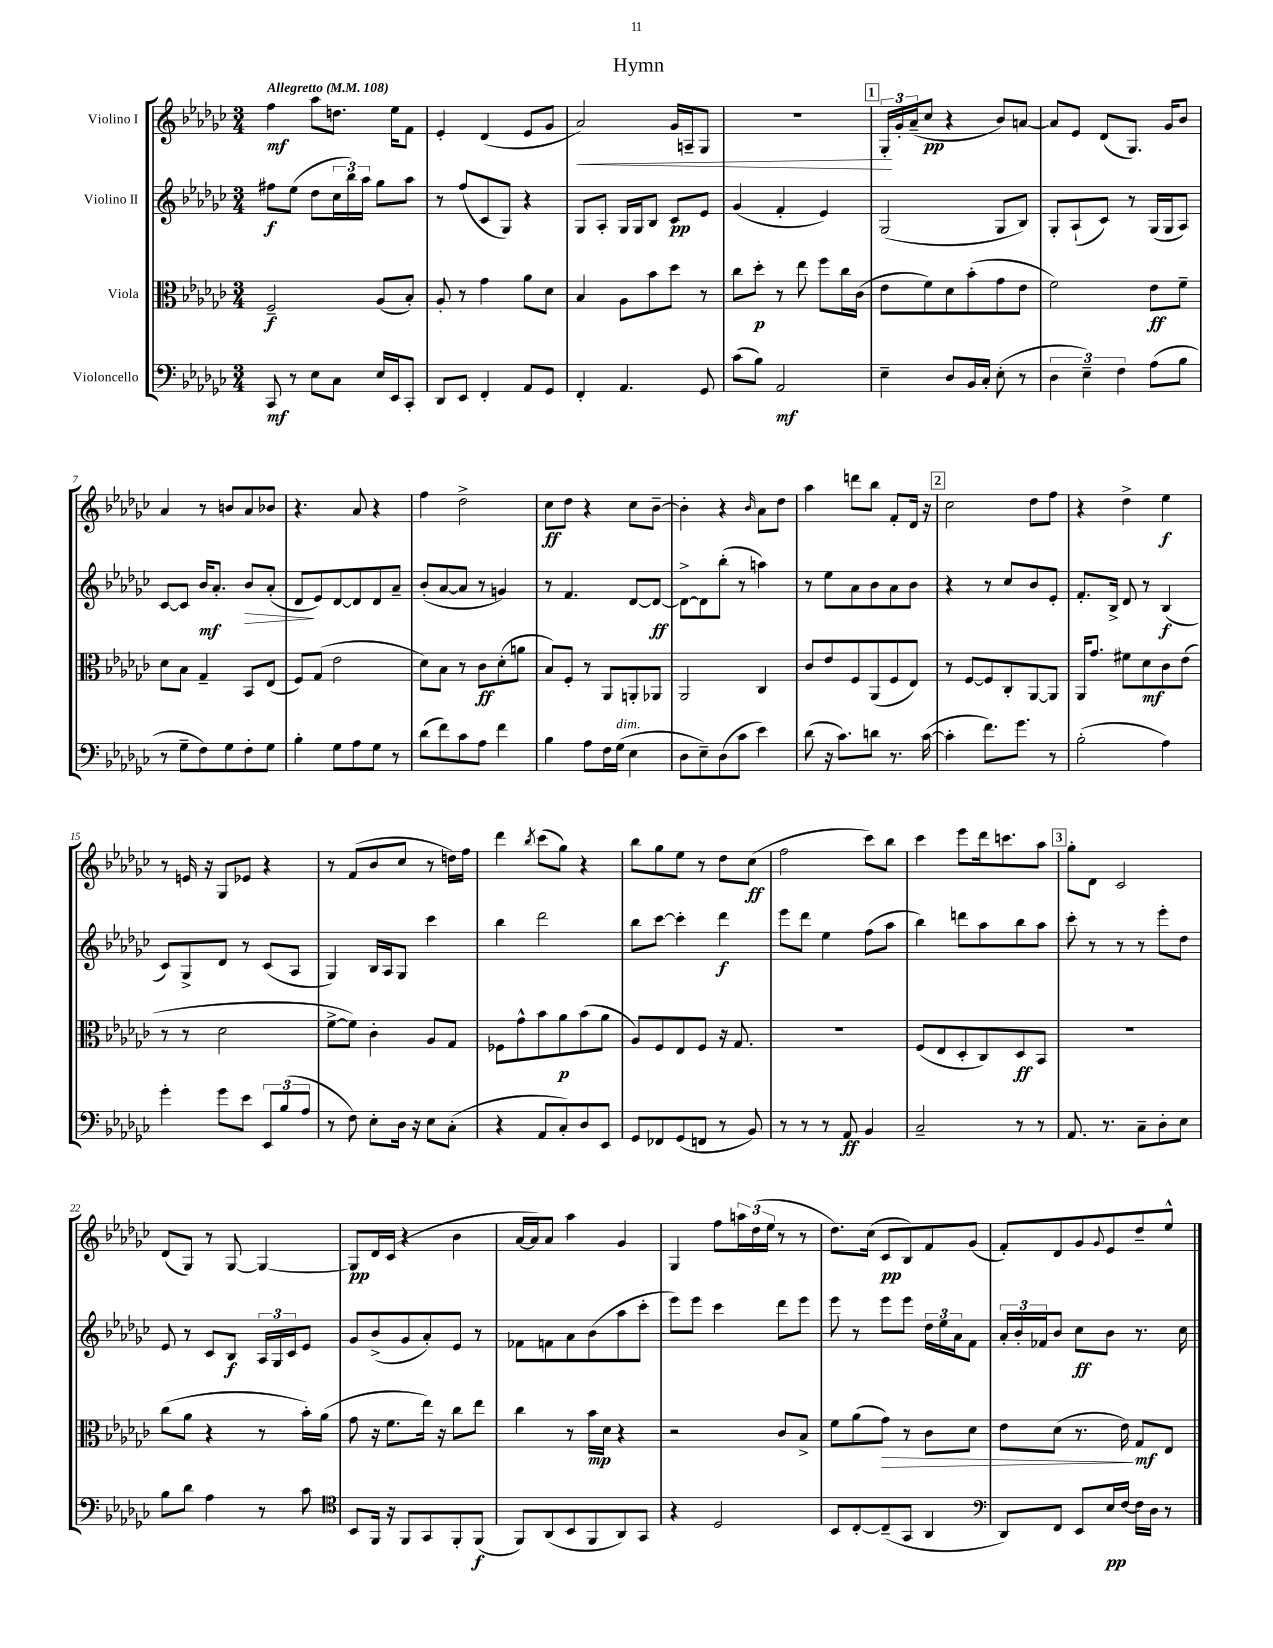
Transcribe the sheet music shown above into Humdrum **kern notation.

**kern	**dynam	**kern	**dynam	**kern	**dynam	**kern	**dynam
*part4	*part4	*part3	*part3	*part2	*part2	*part1	*part1
*staff4	*staff4	*staff3	*staff3	*staff2	*staff2	*staff1	*staff1
*I"Violoncello	*	*I"Viola	*	*I"Violino II	*	*I"Violino I	*
*clefF4	*	*clefC3	*	*clefG2	*	*clefG2	*
*k[b-e-a-d-g-c-]	*	*k[b-e-a-d-g-c-]	*	*k[b-e-a-d-g-c-]	*	*k[b-e-a-d-g-c-]	*
*M3/4	*	*M3/4	*	*M3/4	*	*M3/4	*
*MM108	*	*MM108	*	*MM108	*	*MM108	*
=1	=1	=1	=1	=1	=1	=1	=1
!	!	!	!	!	!	!LO:TX:a:B:t=Allegretto	!
8CC-/	mf	2F~/	f	8ff#X\L	f	4ff\	mf
8r	.	.	.	(8ee-\J	.	.	.
8E-\L	.	.	.	8dd-\L	.	8aa-\L	.
8C-\J	.	.	.	24cc-\L	.	8.ddn\J	.
.	.	.	.	24bb-\)	.	.	.
.	.	.	.	24aa-\JJ	.	.	.
16E-/LL	.	(8A-/L	.	8gg-\L	.	.	.
16EE-/J	.	.	.	.	.	16ee-\KL	.
8CC-'/J	.	8B-'/J)	.	8aa-\J	.	8f\J	.
=2	=2	=2	=2	=2	=2	=2	=2
8DD-/L	.	8A-'/	.	8r	.	4e-'/	.
8EE-/J	.	8r	.	(8ff/L	.	.	.
4FF'/	.	4g-\	.	8c-/	.	(4d-/	.
.	.	.	.	8G-/J)	.	.	.
8AA-/L	.	8a-\L	.	4r	.	8e-/L	.
8GG-/J	.	8d-\J	.	.	.	8g-/J	.
=3	=3	=3	=3	=3	=3	=3	=3
!	!	!	!	!	!	!	!LO:HP:b
4FF'/	.	4B-/	.	8G-/L	.	2a-/)	<
.	.	.	.	8A-'/J	.	.	.
4.AA-/	.	8A-\L	.	16G-/LL	.	.	.
.	.	.	.	16G-/J	.	.	.
.	.	8b-\	.	8B-/J	.	.	.
.	.	8dd-\J	.	8c-/L	pp	16g-/LL	.
.	.	.	.	.	.	16An~/J	.
8GG-/	.	8r	.	8e-/J	.	8G-/J	.
=4	=4	=4	=4	=4	=4	=4	=4
(8c-\L	.	8cc-\L	.	(4g-/	.	2.r	.
8B-\J)	.	8dd-'\J	p	.	.	.	.
2AA-/	mf	8r	.	4f'/	.	.	.
.	.	8ee-\	.	.	.	.	.
.	.	8ff\L	.	4e-/)	.	.	.
.	.	16cc-\L	.	.	.	.	.
.	.	(16c-\JJ	.	.	.	.	.
!!LO:REH:place=s1:t=1
=5	=5	=5	=5	=5	=5	=5	=5
4E-~\	.	8e-\L	.	(2G-/	.	24G-'/LL	.
.	.	.	.	.	.	24g-'/	[
.	.	.	.	.	.	(24a-~/J	.
.	.	8f\)	.	.	.	8cc-/J	pp
8D-/L	.	8d-\	.	.	.	4r	.
16BB-/L	.	(8b-'\	.	.	.	.	.
16C-'/JJ	.	.	.	.	.	.	.
(8E-'\	.	8g-\	.	8G-/L	.	8b-/L)	.
8r	.	8e-\J	.	8B-/J)	.	[8an/J	.
=6	=6	=6	=6	=6	=6	=6	=6
6D-\	.	2f\)	.	8G-'/L	.	8a/L]	.
.	.	.	.	(8A-`/	.	8e-/J	.
6E-~\)	.	.	.	.	.	.	.
.	.	.	.	8c-/J)	.	(8d-/L	.
6F\	.	.	.	.	.	.	.
.	.	.	.	8r	.	8.G-/J)	.
(8A-\L	.	8e-\L	ff	(16G-/LL	.	.	.
.	.	.	.	16G-/J	.	16g-/KL	.
8B-\J	.	8f~\J	.	8A-/J)	.	8b-/J	.
!!LO:LB:g=z
=7	=7	=7	=7	=7	=7	=7	=7
8r	.	8d-\L	.	[8c-/L	.	4a-/	.
8G-~\L	.	8B-\J	.	8c-/J]	.	.	.
8F\)	.	4G-~/	.	16b-/KL	mf	8r	.
.	.	.	.	8.a-'/J	.	.	.
8G-\	.	.	.	.	.	8bn/L	.
!	!	!	!	!	!LO:HP:b	!	!
8F'\	.	8BB-/L	.	8b-/L	>	8a-/	.
8G-\J	.	(8E-/J	.	(8a-'/J	.	8b-X/J	.
=8	=8	=8	=8	=8	=8	=8	=8
4B-'\	.	8F/L)	.	8d-/L	.	4.r	.
.	.	(8G-/J	.	8e-/)	]	.	.
8G-\L	.	2e-\	.	[8d-/	.	.	.
8A-\	.	.	.	8d-/]	.	8a-/	.
8G-\J	.	.	.	8d-/	.	4r	.
8r	.	.	.	8a-~/J	.	.	.
=9	=9	=9	=9	=9	=9	=9	=9
(8d-\L	.	8d-\L)	.	(8b-'/L	.	4ff\	.
8f\)	.	8B-\J	.	[8a-/	.	.	.
8c-\	.	8r	.	8a-/J]	.	2dd-^\	.
8A-\J	.	8c-\L	ff	8r	.	.	.
4f\	.	(8d-'\	.	4gn/)	.	.	.
.	.	8an\J	.	.	.	.	.
=10	=10	=10	=10	=10	=10	=10	=10
4B-\	.	8B-/L)	.	8r	.	8cc-\L	ff
.	.	8F'/J	.	4.f/	.	8dd-\J	.
8A-\L	.	8r	.	.	.	4r	.
16F\L	.	8AA-/L	.	.	.	.	.
!LO:TX:a:i:t=dim.	!	!	!	!	!	!	!
(16G-\JJ	.	.	.	.	.	.	.
4E-\	.	8AAn'/	.	[8d-/L	.	8cc-\L	.
.	.	8AA-X/J	.	8d-/J_	ff	[8b-~\J	.
=11	=11	=11	=11	=11	=11	=11	=11
8D-\L	.	2AA-/	.	8d-^\L_	.	4b-'\]	.
8E-~\)	.	.	.	8d-\]	.	.	.
(8D-\	.	.	.	(8bb-'\J	.	4r	.
8c-\J	.	.	.	8r	.	.	.
.	.	.	.	.	.	16qqb-/	.
4e-\)	.	4C-/	.	4aan\)	.	8a-\L	.
.	.	.	.	.	.	8dd-\J	.
=12	=12	=12	=12	=12	=12	=12	=12
(8d-\	.	8c-/L	.	8r	.	4aa-\	.
16r	.	8e-/	.	8ee-\L	.	.	.
8.c-\L)	.	.	.	.	.	.	.
.	.	8F/	.	8a-\	.	8dddn\L	.
8dn\J	.	(8AA-/	.	8b-\	.	8bb-\J	.
8.r	.	8F/	.	8a-\	.	8f'/L	.
.	.	8E-/J)	.	8b-\J	.	16d-/Jk	.
([16c-\	.	.	.	.	.	16r	.
!!LO:REH:place=s1:t=2
=13	=13	=13	=13	=13	=13	=13	=13
4c-'\]	.	8r	.	4r	.	2cc-\	.
.	.	[8F/L	.	.	.	.	.
8.f\L)	.	8F/]	.	8r	.	.	.
.	.	8C-'/	.	8cc-/L	.	.	.
8.g-\J	.	.	.	.	.	.	.
.	.	[8AA-/	.	8b-/	.	8dd-\L	.
8r	.	8AA-/J]	.	8e-'/J	.	8ff\J	.
=14	=14	=14	=14	=14	=14	=14	=14
(2B-'\	.	16AA-/KL	.	8.f'/L	.	4r	.
.	.	8.g-/J	.	.	.	.	.
.	.	.	.	16B-^/Jk	.	.	.
.	.	8f#X\L	.	8d-/	.	4dd-^\	.
.	.	8d-\	mf	8r	.	.	.
4A-\)	.	8c-\	.	(4B-/	f	4ee-\	f
.	.	(8e-\J	.	.	.	.	.
!!LO:LB:g=z
=15	=15	=15	=15	=15	=15	=15	=15
4g-'\	.	8r	.	8c-/L)	.	8r	.
.	.	8r	.	8G-^/	.	16en/	.
.	.	.	.	.	.	16r	.
8g-\L	.	2d-\	.	8d-/J	.	8G-/L	.
8e-\J	.	.	.	8r	.	8e-X/J	.
12EE-/L	.	.	.	(8c-/L	.	4r	.
(12B-/	.	.	.	.	.	.	.
.	.	.	.	8A-/J	.	.	.
12A-/J	.	.	.	.	.	.	.
=16	=16	=16	=16	=16	=16	=16	=16
8r	.	[8f^\L	.	4G-/)	.	8r	.
8F\)	.	8f\J])	.	.	.	(8f/L	.
8E-'\L	.	4c-'\	.	16B-/LL	.	8b-/	.
.	.	.	.	16A-/J	.	.	.
16D-\Jk	.	.	.	8G-/J	.	8cc-/J	.
16r	.	.	.	.	.	.	.
8E-\L	.	8A-/L	.	4ccc-\	.	8r	.
(8C-'\J	.	8G-/J	.	.	.	16ddn\LL)	.
.	.	.	.	.	.	16ff\JJ	.
=17	=17	=17	=17	=17	=17	=17	=17
4r	.	8F-X\L	.	4bb-\	.	4ddd-\	.
.	.	8g-^^\	.	.	.	.	.
.	.	.	.	.	.	8qbb-/	.
8AA-/L	.	8b-\	.	2ddd-\	.	(8ccc-\L	.
8C-'/)	.	8a-\	p	.	.	8gg-\J)	.
8D-/	.	(8b-\	.	.	.	4r	.
8EE-/J	.	8a-\J	.	.	.	.	.
=18	=18	=18	=18	=18	=18	=18	=18
8GG-/L	.	8A-/L)	.	8bb-\L	.	8bb-\L	.
8FF-X/	.	8F/	.	[8ccc-\J	.	8gg-\	.
(8GG-/	.	8E-/	.	4ccc-'\]	.	8ee-\J	.
8FFn/J	.	8F/J	.	.	.	8r	.
8r	.	16r	.	4ddd-\	f	8dd-\L	.
.	.	8.G-/	.	.	.	.	.
8BB-/)	.	.	.	.	.	(8cc-\J	ff
=19	=19	=19	=19	=19	=19	=19	=19
8r	.	2.r	.	8eee-\L	.	2ff\	.
8r	.	.	.	8ddd-\J	.	.	.
8r	.	.	.	4ee-\	.	.	.
8AA-/	ff	.	.	.	.	.	.
4BB-/	.	.	.	(8ff\L	.	8ccc-\L)	.
.	.	.	.	8aa-\J	.	8bb-\J	.
=20	=20	=20	=20	=20	=20	=20	=20
2C-~/	.	(8F/L	.	4bb-\)	.	4ccc-\	.
.	.	8E-/	.	.	.	.	.
.	.	8D-'/	.	8dddn\L	.	8eee-\L	.
.	.	8C-/)	.	8aa-\	.	16ddd-\k	.
.	.	.	.	.	.	8.cccn\	.
8r	.	8D-/	ff	8bb-\	.	.	.
8r	.	8BB-/J	.	8aa-\J	.	8aa-\J	.
!!LO:REH:place=s1:t=3
=21	=21	=21	=21	=21	=21	=21	=21
8.AA-/	.	2.r	.	8ccc-'\	.	8gg-'\L	.
.	.	.	.	8r	.	8d-\J	.
8.r	.	.	.	.	.	.	.
.	.	.	.	8r	.	2c-/	.
8C-~\L	.	.	.	8r	.	.	.
8D-'\	.	.	.	8eee-'\L	.	.	.
8E-\J	.	.	.	8dd-\J	.	.	.
!!LO:LB:g=z
=22	=22	=22	=22	=22	=22	=22	=22
8B-\L	.	(8cc-\L	.	8e-/	.	(8d-/L	.
8d-\J	.	8a-\J	.	8r	.	8G-/J)	.
4A-\	.	4r	.	8c-/L	.	8r	.
.	.	.	.	8B-/J	f	[8G-/	.
8r	.	8r	.	24A-/LL	.	4G-/_	.
.	.	.	.	24G-/	.	.	.
.	.	.	.	24c-/J	.	.	.
8c-\	.	16b-'\LL)	.	8e-/J	.	.	.
.	.	(16a-\JJ	.	.	.	.	.
=23	=23	=23	=23	=23	=23	=23	=23
*clefC4	*	*	*	*	*	*	*
8BB-/L	.	8g-\	.	8g-/L	.	8G-/L]	pp
16FF/Jk	.	16r	.	(8b-^/	.	16d-/L	.
16r	.	8.f\L	.	.	.	(16c-/JJ	.
8FF/L	.	.	.	8g-/	.	4r	.
8GG-/	.	16ee-\Jk)	.	8a-'/)	.	.	.
.	.	16r	.	.	.	.	.
8FF'/	.	8cc-\L	.	8e-/J	.	4b-\	.
(8FF/J	f	8ee-\J	.	8r	.	.	.
=24	=24	=24	=24	=24	=24	=24	=24
8FF/L)	.	4cc-\	.	8f-X\L	.	[16a-/LL	.
.	.	.	.	.	.	16a-/J])	.
(8AA-/	.	.	.	8fn\	.	8a-/J	.
8BB-/	.	8r	.	8a-\	.	4aa-\	.
8FF/	.	16b-\LL	mp	(8b-\	.	.	.
.	.	16d-\JJ	.	.	.	.	.
8AA-/)	.	4r	.	8aa-\	.	4g-/	.
8GG-/J	.	.	.	8ccc-'\J	.	.	.
=25	=25	=25	=25	=25	=25	=25	=25
4r	.	2r	.	8eee-\L)	.	4G-/	.
.	.	.	.	8eee-\J	.	.	.
2D-/	.	.	.	4ccc-\	.	8ff\L	.
.	.	.	.	.	.	24aan\L	.
.	.	.	.	.	.	(24dd-\	.
.	.	.	.	.	.	24ee-\JJ	.
.	.	8c-/L	.	8ddd-\L	.	8r	.
.	.	8B-^/J	.	8eee-\J	.	8r	.
=26	=26	=26	=26	=26	=26	=26	=26
8BB-/L	.	8f\L	.	8eee-\	.	8.dd-\L)	.
[8C-'/	.	(8a-\	.	8r	.	.	.
.	.	.	.	.	.	(16cc-\Jk	.
!	!	!	!LO:HP:b	!	!	!	!
(8C-~/]	.	8g-\J)	>	8eee-\L	.	8c-/L	pp
8GG-/J	.	8r	.	8eee-\J	.	8B-/)	.
4AA-/	.	8c-\L	.	24dd-\LL	.	8f/	.
.	.	.	.	24ee-\	.	.	.
.	.	.	.	24a-\J	.	.	.
.	.	8d-\J	.	8f\J	.	(8g-/J	.
=27	=27	=27	=27	=27	=27	=27	=27
*clefF4	*	*	*	*	*	*	*
8DD-/L)	.	8e-\L	.	24a-'/LL	.	8f'/L)	.
.	.	.	.	24b-'/	.	.	.
.	.	.	.	24f-X/J	.	.	.
8FF/J	.	(8d-\J	.	8b-/J	.	8d-/	.
8EE-/L	.	8.r	.	8cc-\L	ff	8g-/	.
.	.	.	.	.	.	8qqg-/	.
16E-/L	pp	.	.	8b-\J	.	8e-/	.
[16F/JJ	.	16e-\)	.	.	.	.	.
16F\LL]	.	8G-/L	] mf	8.r	.	8dd-~/	.
16D-\JJ	.	.	.	.	.	.	.
8r	.	8E-/J	.	.	.	8ee-^^/J	.
.	.	.	.	16cc-\	.	.	.
==	==	==	==	==	==	==	==
*-	*-	*-	*-	*-	*-	*-	*-
